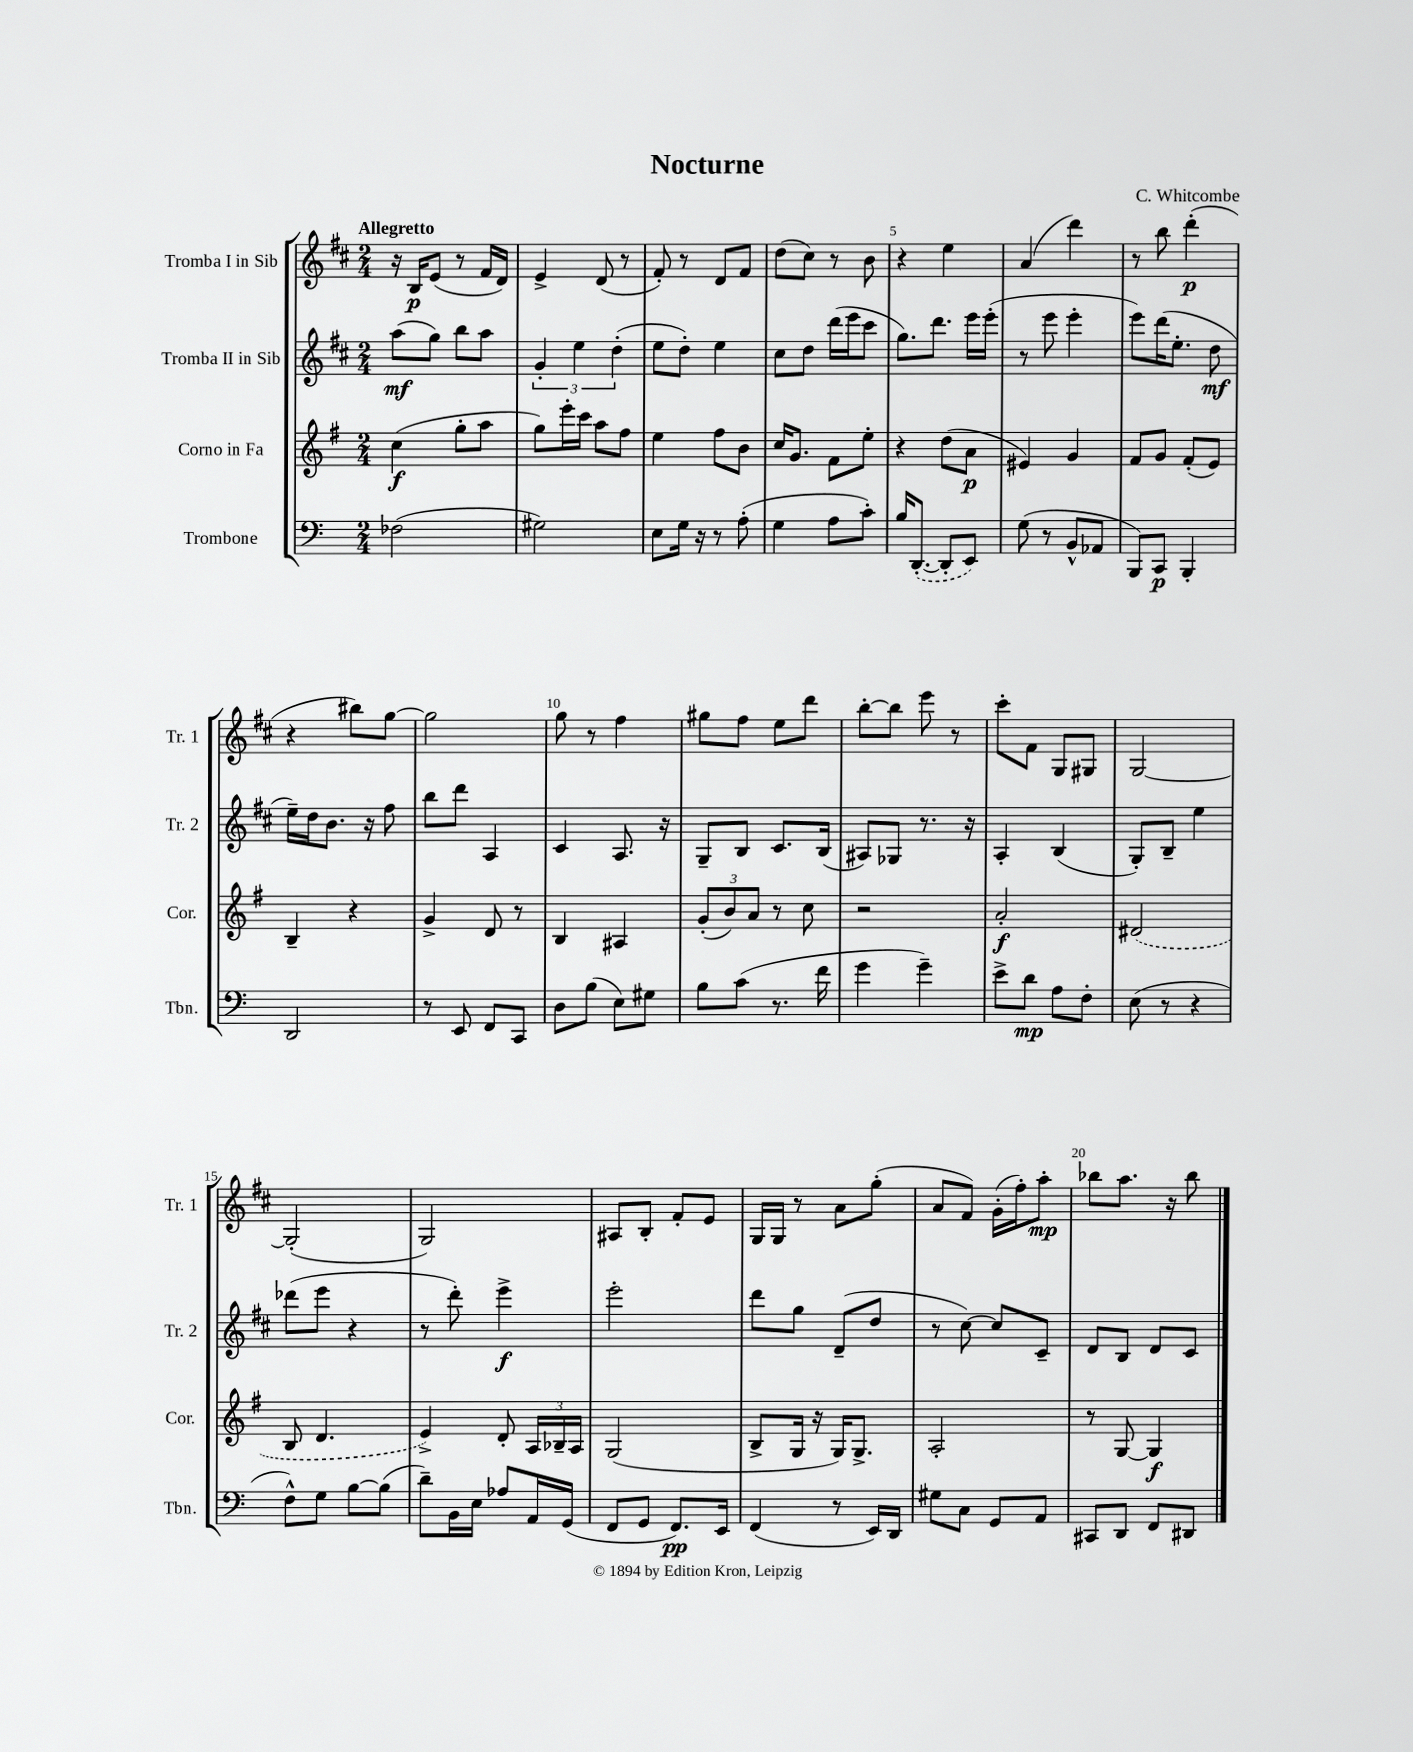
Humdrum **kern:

**kern	**dynam	**kern	**dynam	**kern	**dynam	**kern	**dynam
*part4	*part4	*part3	*part3	*part2	*part2	*part1	*part1
*staff4	*staff4	*staff3	*staff3	*staff2	*staff2	*staff1	*staff1
*I"Trombone	*	*I"Corno in Fa	*	*I"Tromba II in Sib	*	*I"Tromba I in Sib	*
*I'Tbn.	*	*I'Cor.	*	*I'Tr. 2	*	*I'Tr. 1	*
*clefF4	*	*clefG2	*	*clefG2	*	*clefG2	*
*k[]	*	*k[f#]	*	*k[f#c#]	*	*k[f#c#]	*
*M2/4	*	*M2/4	*	*M2/4	*	*M2/4	*
=1	=1	=1	=1	=1	=1	=1	=1
!	!	!	!	!	!	!LO:TX:a:B:t=Allegretto	!
(2F-X\	.	(4cc\	f	(8aa\L	mf	16r	.
.	.	.	.	.	.	16B/KL	p
.	.	.	.	8gg\J)	.	(8e/J	.
.	.	8gg'\L	.	8bb\L	.	8r	.
.	.	8aa\J	.	8aa\J	.	16f#/LL	.
.	.	.	.	.	.	16d/JJ)	.
=2	=2	=2	=2	=2	=2	=2	=2
2G#X\)	.	8gg\L)	.	6g'/	.	4e^/	.
.	.	16eee'\L	.	.	.	.	.
.	.	.	.	6ee\	.	.	.
.	.	16ccc\JJ	.	.	.	.	.
.	.	8aa\L	.	.	.	(8d/	.
.	.	.	.	(6dd'\	.	.	.
.	.	8ff#\J	.	.	.	8r	.
=3	=3	=3	=3	=3	=3	=3	=3
8E\L	.	4ee\	.	8ee\L	.	8f#'/)	.
16G\Jk	.	.	.	8dd'\J)	.	8r	.
16r	.	.	.	.	.	.	.
8r	.	8ff#\L	.	4ee\	.	8d/L	.
(8A'\	.	8b\J	.	.	.	8f#/J	.
=4	=4	=4	=4	=4	=4	=4	=4
4G\	.	16cc/KL	.	8cc#\L	.	(8dd\L	.
.	.	8.g/J	.	.	.	.	.
.	.	.	.	8dd\J	.	8cc#\J)	.
8A\L	.	8f#\L	.	(16ddd\LL	.	8r	.
.	.	.	.	16eee\J	.	.	.
8c'\J)	.	8ee'\J	.	8ccc#\J	.	8b\	.
=5	=5	=5	=5	=5	=5	=5	=5
16B/KL	.	4r	.	8.gg\L)	.	4r	.
([8.DD'/J	.	.	.	.	.	.	.
.	.	.	.	8.ddd\J	.	.	.
8DD'/L]	.	(8dd\L	.	.	.	4ee\	.
8EE/J)	.	8a\J	p	16eee\LL	.	.	.
.	.	.	.	(16eee'\JJ	.	.	.
=6	=6	=6	=6	=6	=6	=6	=6
(8G\	.	4e#X/)	.	8r	.	(4a/	.
8r	.	.	.	8eee\	.	.	.
8BB^^/L	.	4g/	.	4eee'\	.	4ddd\)	.
8AA-X/J	.	.	.	.	.	.	.
=7	=7	=7	=7	=7	=7	=7	=7
8BBB/L)	.	8f#/L	.	8eee\L)	.	8r	.
8CC/J	p	8g/J	.	(16ddd\K	.	8bb\	.
.	.	.	.	8.ee'\J	.	.	.
4BBB'/	.	(8f#'/L	.	.	.	(4ddd'\	p
.	.	8e/J)	.	8dd\	mf	.	.
!!LO:LB:g=z
=8	=8	=8	=8	=8	=8	=8	=8
2DD/	.	4B~/	.	16ee~\LL)	.	4r	.
.	.	.	.	16dd\J	.	.	.
.	.	.	.	8.b\J	.	.	.
.	.	4r	.	.	.	8bb#X\L)	.
.	.	.	.	16r	.	.	.
.	.	.	.	8ff#\	.	[8gg\J	.
=9	=9	=9	=9	=9	=9	=9	=9
8r	.	4g^/	.	8bb\L	.	2gg\]	.
8EE/	.	.	.	8ddd\J	.	.	.
8FF/L	.	8d/	.	4A/	.	.	.
8CC/J	.	8r	.	.	.	.	.
=10	=10	=10	=10	=10	=10	=10	=10
8D\L	.	4B/	.	4c#/	.	8gg\	.
(8B\J	.	.	.	.	.	8r	.
8E\L)	.	4A#X/	.	8.A/	.	4ff#\	.
8G#X\J	.	.	.	.	.	.	.
.	.	.	.	16r	.	.	.
=11	=11	=11	=11	=11	=11	=11	=11
8B\L	.	(12g'/L	.	8G~/L	.	8gg#X\L	.
.	.	12b/)	.	.	.	.	.
(8c\J	.	.	.	8B/J	.	8ff#\J	.
.	.	12a/J	.	.	.	.	.
8.r	.	8r	.	8.c#/L	.	8ee\L	.
.	.	8cc\	.	.	.	8ddd\J	.
16f\	.	.	.	(16B/Jk	.	.	.
=12	=12	=12	=12	=12	=12	=12	=12
4g\	.	2r	.	8A#X/L)	.	[8bb'\L	.
.	.	.	.	8G-X/J	.	8bb\J]	.
4g~\)	.	.	.	8.r	.	8eee\	.
.	.	.	.	.	.	8r	.
.	.	.	.	16r	.	.	.
=13	=13	=13	=13	=13	=13	=13	=13
8e^\L	.	2a'/	f	4A'/	.	8ccc#'\L	.
8d\J	mp	.	.	.	.	8f#\J	.
8A\L	.	.	.	(4B/	.	8G/L	.
8F'\J	.	.	.	.	.	8G#X/J	.
=14	=14	=14	=14	=14	=14	=14	=14
(8E\	.	(2d#X/	.	8G'/L)	.	[2G/	.
8r	.	.	.	8B~/J	.	.	.
4r	.	.	.	4ee\	.	.	.
!!LO:LB:g=z
=15	=15	=15	=15	=15	=15	=15	=15
8F^^\L)	.	8B/	.	(8ddd-X\L	.	(2G'/]	.
8G\J	.	4.d/	.	8eee\J	.	.	.
[8B\L	.	.	.	4r	.	.	.
(8B\J]	.	.	.	.	.	.	.
=16	=16	=16	=16	=16	=16	=16	=16
8d~\L)	.	4e^/)	.	8r	.	2G/)	.
16BB\L	.	.	.	8ddd'\)	.	.	.
16E\JJ	.	.	.	.	.	.	.
8A-X/L	.	8d'/	.	4eee^\	f	.	.
16AA/L	.	24A/LL	.	.	.	.	.
.	.	24B-X~/	.	.	.	.	.
(16GG/JJ	.	.	.	.	.	.	.
.	.	24A/JJ	.	.	.	.	.
=17	=17	=17	=17	=17	=17	=17	=17
8FF/L	.	(2G/	.	2eee'\	.	8A#X/L	.
8GG/J	.	.	.	.	.	8B'/J	.
8.FF/L)	pp	.	.	.	.	8f#'/L	.
.	.	.	.	.	.	8e/J	.
16EE/Jk	.	.	.	.	.	.	.
=18	=18	=18	=18	=18	=18	=18	=18
(4FF/	.	8B^/L	.	8ddd\L	.	16G/LL	.
.	.	.	.	.	.	16G/JJ	.
.	.	16G/Jk	.	8gg\J	.	8r	.
.	.	16r	.	.	.	.	.
8r	.	16G/KL)	.	(8d~/L	.	8a\L	.
.	.	8.G^/J	.	.	.	.	.
16EE/LL)	.	.	.	8dd/J	.	(8gg'\J	.
16DD/JJ	.	.	.	.	.	.	.
=19	=19	=19	=19	=19	=19	=19	=19
8G#X\L	.	2A'/	.	8r	.	8a/L	.
8C\J	.	.	.	[8cc#\)	.	8f#/J)	.
8GG/L	.	.	.	8cc#/L]	.	(16g'\LL	.
.	.	.	.	.	.	16ff#'\J)	.
8AA/J	.	.	.	8c#~/J	.	8aa'\J	mp
=20	=20	=20	=20	=20	=20	=20	=20
8CC#X/L	.	8r	.	8d/L	.	8bb-X\L	.
8DD/J	.	[8G/	.	8B/J	.	8.aa\J	.
8FF/L	.	4G/]	f	8d/L	.	.	.
.	.	.	.	.	.	16r	.
8DD#X/J	.	.	.	8c#/J	.	8bb-\	.
==	==	==	==	==	==	==	==
*-	*-	*-	*-	*-	*-	*-	*-
